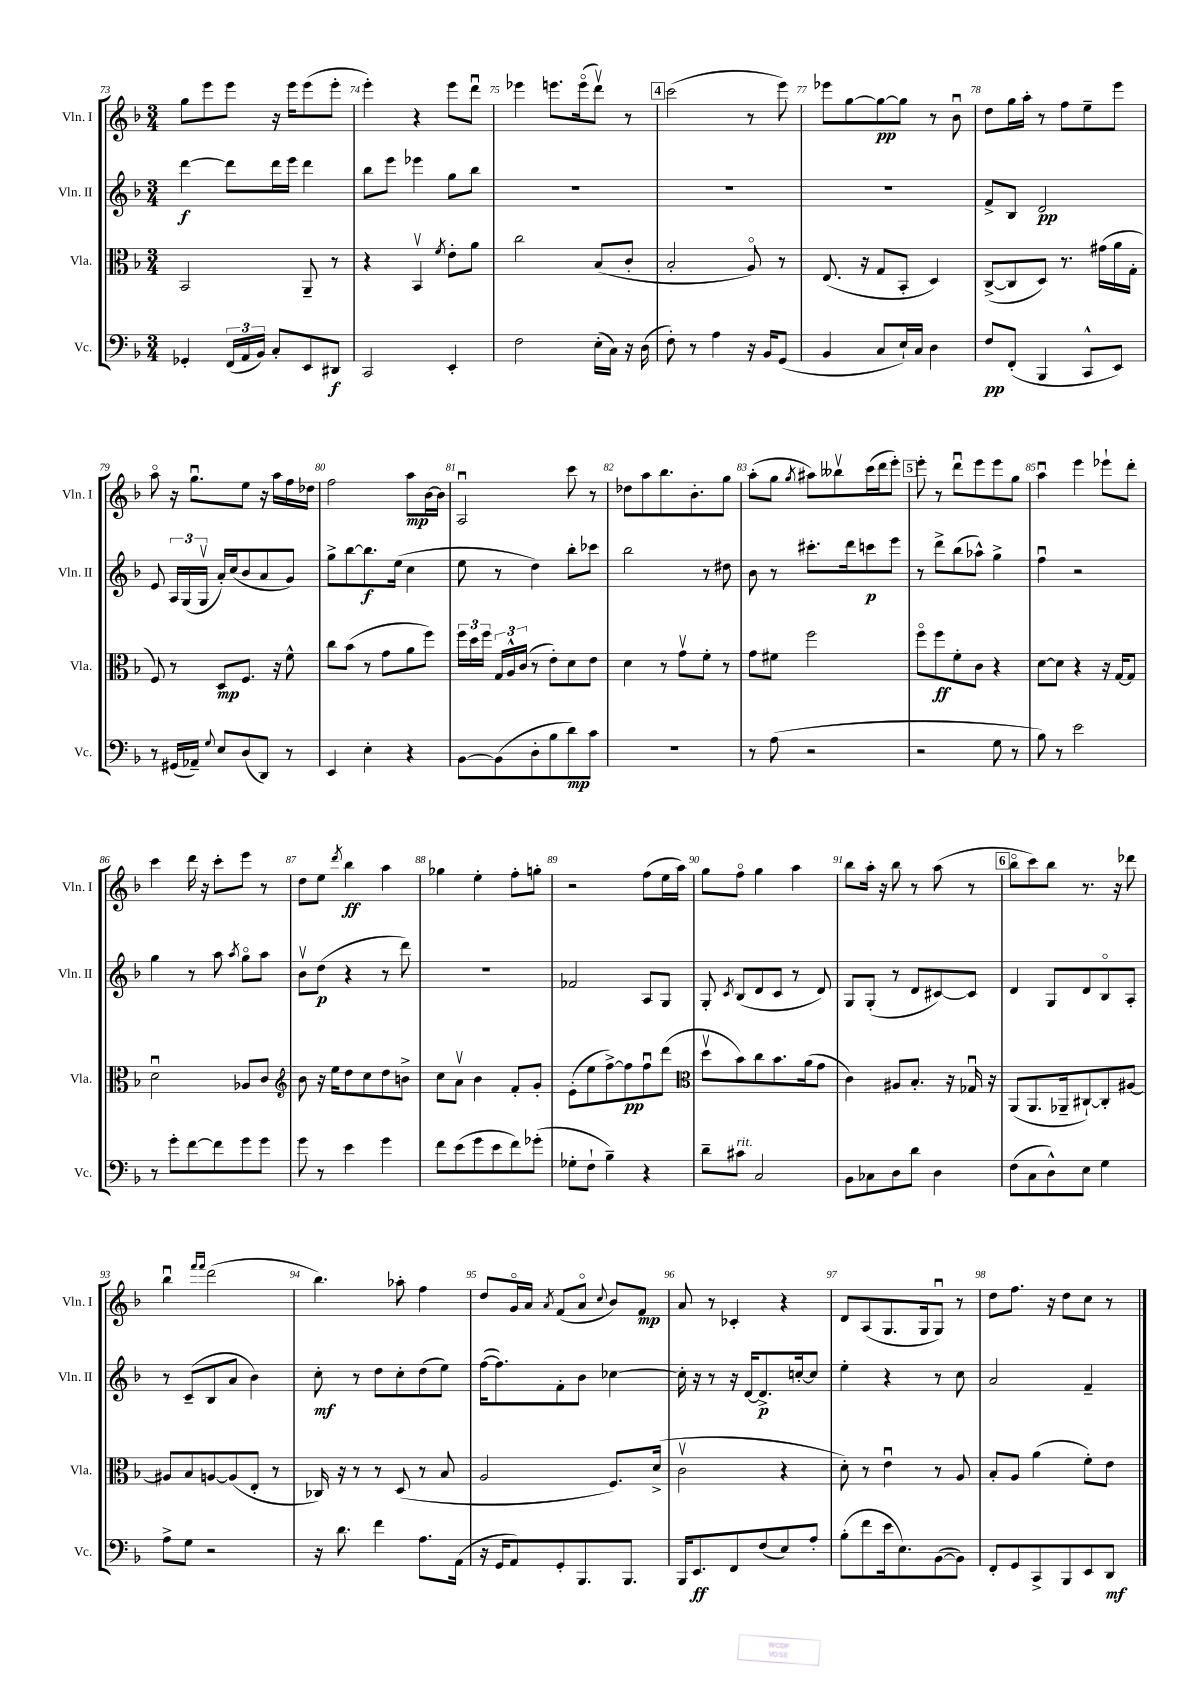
<<
\new StaffGroup <<
\new Staff = "s0" \with { instrumentName = "Vln. I" shortInstrumentName = "Vln. I" } {
    \clef treble \key f \major \numericTimeSignature \time 3/4
    \autoBeamOff g''8[ e'''8 e'''8] r16 e'''16[ e'''8( e'''8]-. |
    e'''4-.) r4 e'''8[ d'''8]\downbow |
    ees'''4 e'''8.[ e'''16\flageolet( d'''8]\upbow) r8 |
    \mark \markup { \box "4" } c'''2( r8 e'''8) |
    ees'''8[ g''8~ g''8~\pp g''8] r8 bes'8\downbow |
    d''8[ g''16 a''16]-. r8 f''8[ e''8-- e'''8] |
    a''8\flageolet r16 g''8.[\downbow e''8] r16 a''16[ f''16 des''16] |
    f''2 a''8[\mp bes'16~ bes'16] |
    a2\downbow c'''8 r8 |
    des''8[ a''8 bes''8. bes'8.-. g''8] |
    a''8[-.( g''8] \acciaccatura { g''8 } ais''8[) beses''8\upbow c'''16( d'''16 e'''8]-.) |
    \mark \markup { \box "5" } e'''8-. r8 d'''8[\downbow e'''8 e'''8 g''8] |
    a''4\downbow e'''4 ees'''8[-! d'''8]-. |
    c'''4 d'''16 r16 c'''8[-. e'''8] r8 |
    d''8[ e''8] \acciaccatura { d'''8 } bes''4\ff a''4 |
    ges''4 e''4-. f''8[-. g''8]-. |
    r2 f''8[( e''16 a''16]) |
    g''8[ f''8]\flageolet g''4 a''4 |
    bes''8[ a''16]-. r16 bes''8 r8 a''8( r8 |
    \mark \markup { \box "6" } bes''8[\flageolet c'''8) bes''8] r8. r16 des'''8 |
    bes''4\downbow \grace { f'''16[ f'''16] } d'''2( |
    bes''4.) aes''8-. f''4 |
    d''8[ g'16\flageolet a'16] \acciaccatura { a'8 } f'8[( a'8]\flageolet \appoggiatura { c''8 } bes'8[) f'8]\mp |
    a'8 r8 ces'4-. r4 |
    d'8[ a8( g8. g16 g8]\downbow) r8 |
    d''8[ f''8.] r16 d''8[ c''8] r8 \bar "|." |
}
\new Staff = "s1" \with { instrumentName = "Vln. II" shortInstrumentName = "Vln. II" } {
    \clef treble \key f \major \numericTimeSignature \time 3/4
    \autoBeamOff d'''4~\f d'''8[ d'''16 e'''16] d'''4 |
    bes''8[ e'''8] ees'''4 g''8[ bes''8] |
    R2. |
    \mark \markup { \box "4" } R2. |
    R2. |
    f'8[-> bes8] d'2\pp |
    e'8 \tuplet 3/2 { a16[ g16( g16]\upbow } a'16[-.) c''16( bes'8 a'8 g'8]) |
    g''8[-> bes''8~ bes''8.\f e''16]( c''4 |
    e''8 r8 d''4) bes''8[-. ces'''8] |
    bes''2 r8 dis''8 |
    bes'8 r8 cis'''8.[-. d'''16 c'''8\p e'''8] |
    \mark \markup { \box "5" } r8 d'''8[-> bes''8( aes''8]-^) g''4-> |
    f''4\downbow r2 |
    g''4 r8 a''8 \acciaccatura { a''8 } g''8[\flageolet a''8] |
    bes'8[\upbow d''8]\p( r4 r8 d'''8) |
    R2. |
    fes'2 a8[ g8] |
    g8-. \acciaccatura { c'8 } bes8[( d'8 c'8] r8 d'8) |
    g8[ g8]-.( r8 d'8[ cis'8~) cis'8] |
    \mark \markup { \box "6" } d'4 g8[ d'8 bes8\flageolet a8]-. |
    r8 c'8[--( bes8 a'8] bes'4) |
    c''8-.\mf r8 d''8[ c''8-. d''8( e''8]) |
    f''16[~( f''8.) f'8-. bes'8] ces''4~ |
    ces''16-. r16 r8 r16 d'16[~ d'8.->\p c''16~-. c''8] |
    e''4-. r4 r8 c''8 |
    a'2 f'4-- \bar "|." |
}
\new Staff = "s2" \with { instrumentName = "Vla." shortInstrumentName = "Vla." } {
    \clef alto \key f \major \numericTimeSignature \time 3/4
    \autoBeamOff bes,2 a,8-- r8 |
    r4 bes,4\upbow \acciaccatura { f'8 } e'8[-. a'8] |
    c''2 bes8[( c'8]-. |
    \mark \markup { \box "4" } bes2-. a8\flageolet) r8 |
    e8.( r16 g8[ bes,8]-. d4) |
    c8[~->( c8 d8]) r8. gis'16[( a'16 g16]-. |
    f8) r8 d8[\mp f8.] r16 f'8-^ |
    c''8[ bes'8]( r8 g'8[ a'8 f''8]) |
    \tuplet 3/2 { f''16[ d''16 f''16] } \tuplet 3/2 { g16[ a16-^ c'16]( } r8 e'8[-.) d'8 e'8] |
    d'4 r8 g'8[\upbow f'8]-. r8 |
    g'8[ fis'8] f''2 |
    \mark \markup { \box "5" } f''8[\flageolet f''8\ff f'8-. c'8] r4 |
    d'8[~ d'8] r4 r16 g16[~ g8] |
    d'2\downbow aes8[ c'8] |
    \clef treble bes'8 r16 e''16[ d''8 c''8 d''8 b'8]-> |
    c''8[ a'8]\upbow bes'4 f'8[-. g'8]-. |
    e'8[-.( e''8 f''8~->) f''8\pp f''8\downbow d'''8]( |
    \clef alto d''8[\upbow bes'8) c''8 bes'8. a'16( g'8] |
    c'4) ais8[ bes8.]-. r16 ges16\downbow r16 |
    \mark \markup { \box "6" } a,8[( a,8. aes,16-- cis8~-!) cis8-. ais8]~ |
    ais8[ bes8 a8~ a8( e8]-. r8 |
    ces16) r16 r8 r8 d8( r8 bes8 |
    a2 f8.[) d'16]->( |
    c'2\upbow r4 |
    d'8-.) r8 e'4\downbow r8 a8 |
    bes8[-. a8] a'4( f'8[-.) e'8] \bar "|." |
}
\new Staff = "s3" \with { instrumentName = "Vc." shortInstrumentName = "Vc." } {
    \clef bass \key f \major \numericTimeSignature \time 3/4
    \autoBeamOff ges,4-. \tuplet 3/2 { f,16[( a,16 bes,16]) } c8[-. e,8 dis,8]\f |
    c,2 e,4-. |
    f2 e16[-.( c16]) r16 d16( |
    \mark \markup { \box "4" } f8-.) r8 a4 r16 bes,16[ g,8]( |
    bes,4 c8[ e16-!) c16] d4 |
    f8[\pp f,8]-.( bes,,4 c,8[-^ e,8]) |
    r8 gis,16[( aes,16]--) \appoggiatura { g8 } e8[ d8( d,8]) r8 |
    e,4 e4-. r4 |
    bes,8[~ bes,8( d8-. bes8 d'8\mp) c'8] |
    R2. |
    r8 a8( r2 |
    \mark \markup { \box "5" } r2 g8 r8 |
    bes8) r8 e'2 |
    r8 g'8[-. f'8~ f'8 g'8 g'8] |
    g'8 r8 e'4 g'4 |
    f'8[ e'8( g'8 e'8 f'8) ges'8]-.( |
    ges8[-. f8]-! bes4--) r4 |
    d'8[-- cis'8]^\markup { \italic "rit." } c2 |
    bes,8[ ces8 d8 d'8] d4 |
    \mark \markup { \box "6" } f8[( c8 d8-^) e8] g4 |
    a8[-> g8] r2 |
    r16 d'8. f'4 a8.[ a,16]( |
    r16 g,16[ a,8) g,8-. bes,,8. bes,,8.] |
    bes,,16[ e,8.\ff f,8 f8( e8) a8]-. |
    bes8[-.( f'8 e'16 e8.) bes,8~( bes,8]) |
    f,8[-. g,8 c,8-> bes,,8 e,8 d,8]\mf \bar "|." |
}
>>
>>
\layout { \context { \Score currentBarNumber = #73 \override BarNumber.break-visibility = ##(#f #t #t) barNumberVisibility = #all-bar-numbers-visible } }
